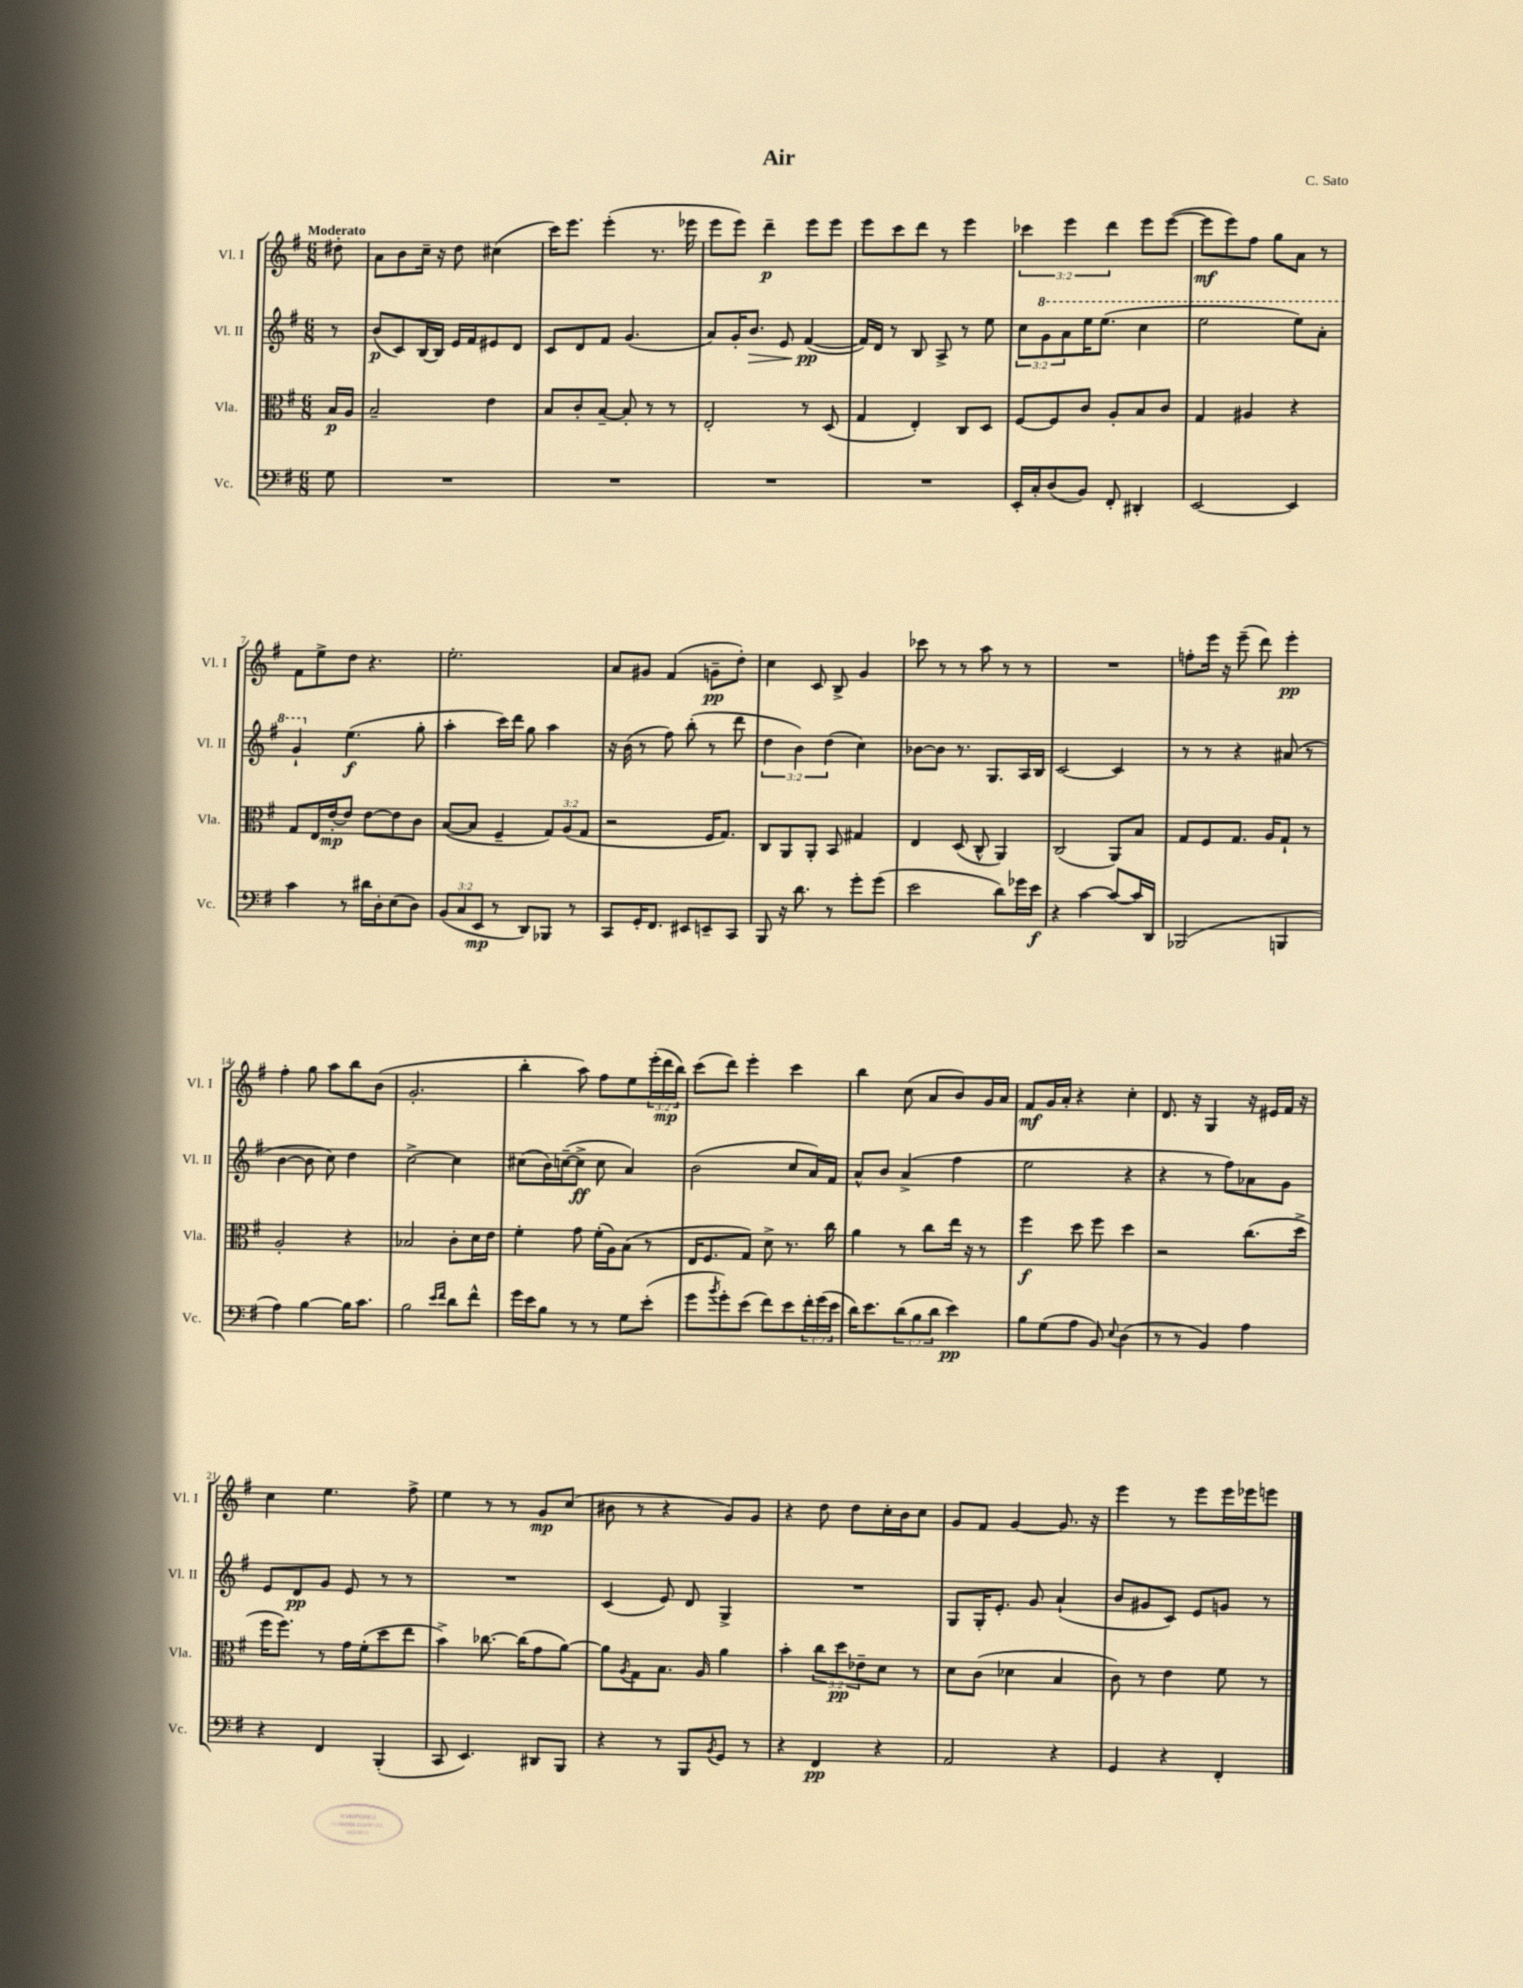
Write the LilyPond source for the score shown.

\header { title = "Air" composer = "C. Sato" }
<<
\new StaffGroup <<
\new Staff = "s0" \with { instrumentName = "Vl. I" shortInstrumentName = "Vl. I" } {
    \clef treble \key g \major \numericTimeSignature \time 6/8 \override Staff.TupletNumber.text = #tuplet-number::calc-fraction-text \partial 8 \tempo "Moderato"
    dis''8-. |
    a'8 b'8 c''16-- r16 d''8 cis''4( |
    c'''16) e'''8. e'''4-.( r8. ees'''16 |
    e'''8 e'''8) d'''4--\p e'''8 e'''8 |
    e'''8 c'''8 d'''8 r8 e'''4 |
    \tuplet 3/2 { ces'''4 e'''4 d'''4 } e'''8 e'''8~( |
    e'''8\mf e'''8) fis''8 g''8 a'8 r8 |
    fis'8 e''8-> d''8 r4. |
    e''2.-. |
    a'8 gis'8 fis'4( g'8--\pp d''8-.) |
    c''4 c'8 b8-> g'4 |
    ces'''8 r8 r8 a''8 r8 r8 |
    R2. |
    f''8-. e'''16 r16 e'''8--( d'''8) e'''4-.\pp |
    fis''4-. g''8 a''8 b''8 b'8( |
    g'2.-. |
    b''4-. a''8) fis''8 e''8 \tuplet 3/2 { e'''16-.( d'''16\mp b''16) } |
    c'''8( d'''8) e'''4-. c'''4 |
    b''4 c''8( a'8 b'8) g'16 a'16 |
    fis'8\mf g'16 a'16-. r4 c''4-. |
    d'8. r16 g4 r16 eis'16 fis'16 r16 |
    c''4 e''4. fis''8-> |
    e''4 r8 r8 g'8\mp c''8( |
    bis'8 r8 r4 g'8) g'8 |
    r4 d''8 d''8 c''16-. b'16 c''8 |
    g'8 fis'8 g'4~ g'8. r16 |
    e'''4 r8 e'''8 e'''16 ees'''16 e'''8 \bar "|." |
}
\new Staff = "s1" \with { instrumentName = "Vl. II" shortInstrumentName = "Vl. II" } {
    \clef treble \key g \major \numericTimeSignature \time 6/8 \override Staff.TupletNumber.text = #tuplet-number::calc-fraction-text \partial 8
    r8 |
    b'8\p( c'8) b16~ b16 e'16 fis'16 eis'8 d'8 |
    c'8 d'8 fis'8 g'4.( |
    a'8) g'16-. b'8.\> e'8 fis'4~\pp\!( |
    fis'16) d'16 r8 b8 a8-> r8 e''8 |
    \tuplet 3/2 { c''8 \ottava #1 g''8 a''8 } e'''16 e'''8.( c'''4 |
    e'''2 e'''8) a''8-. |
    g''4-! \ottava #0 e''4.\f( g''8-. |
    a''4-. c'''16) d'''16 g''8 a''4 |
    r16 b'16( r8 fis''8) b''8-.( r8 d'''8 |
    \tuplet 3/2 { d''4 b'4) d''4( } c''4) |
    bes'8~ bes'8 r8. g8. a16 b16 |
    c'2~ c'4 |
    r8 r8 r4 ais'8( r8 |
    b'4~ b'8 c''8) d''4 |
    c''2~-> c''4 |
    cis''8( b'16) c''16~--( c''8->\ff c''8 a'4) |
    b'2( c''8 a'16) fis'16 |
    a'8-^ b'8 a'4->( fis''4 |
    e''2 r4 |
    r4 r8 fis''8) aes'8 g'8 |
    e'8 d'8\pp g'8 e'8 r8 r8 |
    R2. |
    c'4( e'8) d'8 g4-> |
    R2. |
    g8 g16-. e'8.-. g'8 a'4-!( |
    b'8 gis'8 c'8) e'8 g'8 r8 \bar "|." |
}
\new Staff = "s2" \with { instrumentName = "Vla." shortInstrumentName = "Vla." } {
    \clef alto \key g \major \numericTimeSignature \time 6/8 \override Staff.TupletNumber.text = #tuplet-number::calc-fraction-text \partial 8
    b16\p a16 |
    b2-- e'4 |
    b8 c'8-. b8~-- b8-. r8 r8 |
    e2-. r8 d8( |
    g4 e4-.) c8 d8 |
    fis8~ fis8 c'8 a8-. b8 c'8 |
    g4 ais4 r4 |
    g8 e16 e'16~-.\mp e'8 e'8~ e'8 c'8 |
    b8~( b8 fis4-- \tuplet 3/2 { g8) a8( g8 } |
    r2 fis16 g8.) |
    c8 a,8 a,8-. b,8 gis4 |
    e4 d8( c8-^ a,4) |
    c2( a,8) b8 |
    g8 fis8 g8. a16 g8-! r8 |
    a2-. r4 |
    bes2 c'8-. d'16 e'16 |
    fis'4-. g'8 fis'16-.( a16) b8( r8 |
    e16 fis8. g8) d'8-> r8. c''16 |
    a'4 r8 c''8 e''16 r16 r8 |
    fis''4\f d''8 fis''8 d''4 |
    r2 c''8.( d''16-> |
    fis''16 fis''8.) r8 g'16 fis'16-.( d''8 e''8 |
    b'4->) ces''8.~ ces''16( g'8 a'8~) |
    a'8 \acciaccatura { a8 } g8 b8. a16 a'4 |
    b'4-. \tuplet 3/2 { c''8 d''8\pp ees'8-- } d'8 r8 |
    d'8 c'8( des'4 b4 |
    c'8) r8 e'4 fis'8 r8 \bar "|." |
}
\new Staff = "s3" \with { instrumentName = "Vc." shortInstrumentName = "Vc." } {
    \clef bass \key g \major \numericTimeSignature \time 6/8 \override Staff.TupletNumber.text = #tuplet-number::calc-fraction-text \partial 8
    g8 |
    R2. |
    R2. |
    R2. |
    R2. |
    e,16-. c16-. d8( b,8) fis,8-. dis,4-. |
    e,2~ e,4 |
    c'4 r8 dis'16 d16-. e8( d8) |
    \tuplet 3/2 { b,8( c8 e,8\mp } r8 d,8) bes,,8 r8 |
    c,8 g,16-. fis,8. eis,8 e,8-- c,8 |
    b,,8 r16 d'8. r8 g'8-. g'8( |
    e'2 d'8) ges'16 e'16\f |
    r4 c'4~ c'8~ c'16 d,16 |
    bes,,2( b,,4 |
    a4) b4~ b16 c'8. |
    b2 \grace { e'16 fis'16 } d'8 fis'8-^ |
    g'16 e'16 b8 r8 r8 g8 e'8-.( |
    g'8 \acciaccatura { b'8 } g'8-.) e'8( fis'8) e'8 \tuplet 3/2 { fis'16-. g'16( e'16 } |
    d'16) e'8. \tuplet 3/2 { d'8( b8 d'8 } e'4\pp) |
    b8 g8( a8 b,8) \appoggiatura { e8 } d4( |
    r8 r8 b,4) a4 |
    r4 fis,4 b,,4-.( |
    c,8 e,4.) dis,8 b,,8 |
    r4 r8 b,,8 \acciaccatura { b,8 } g,8 r8 |
    r4 fis,4\pp r4 |
    a,2 r4 |
    g,4 r4 fis,4-. \bar "|." |
}
>>
>>
